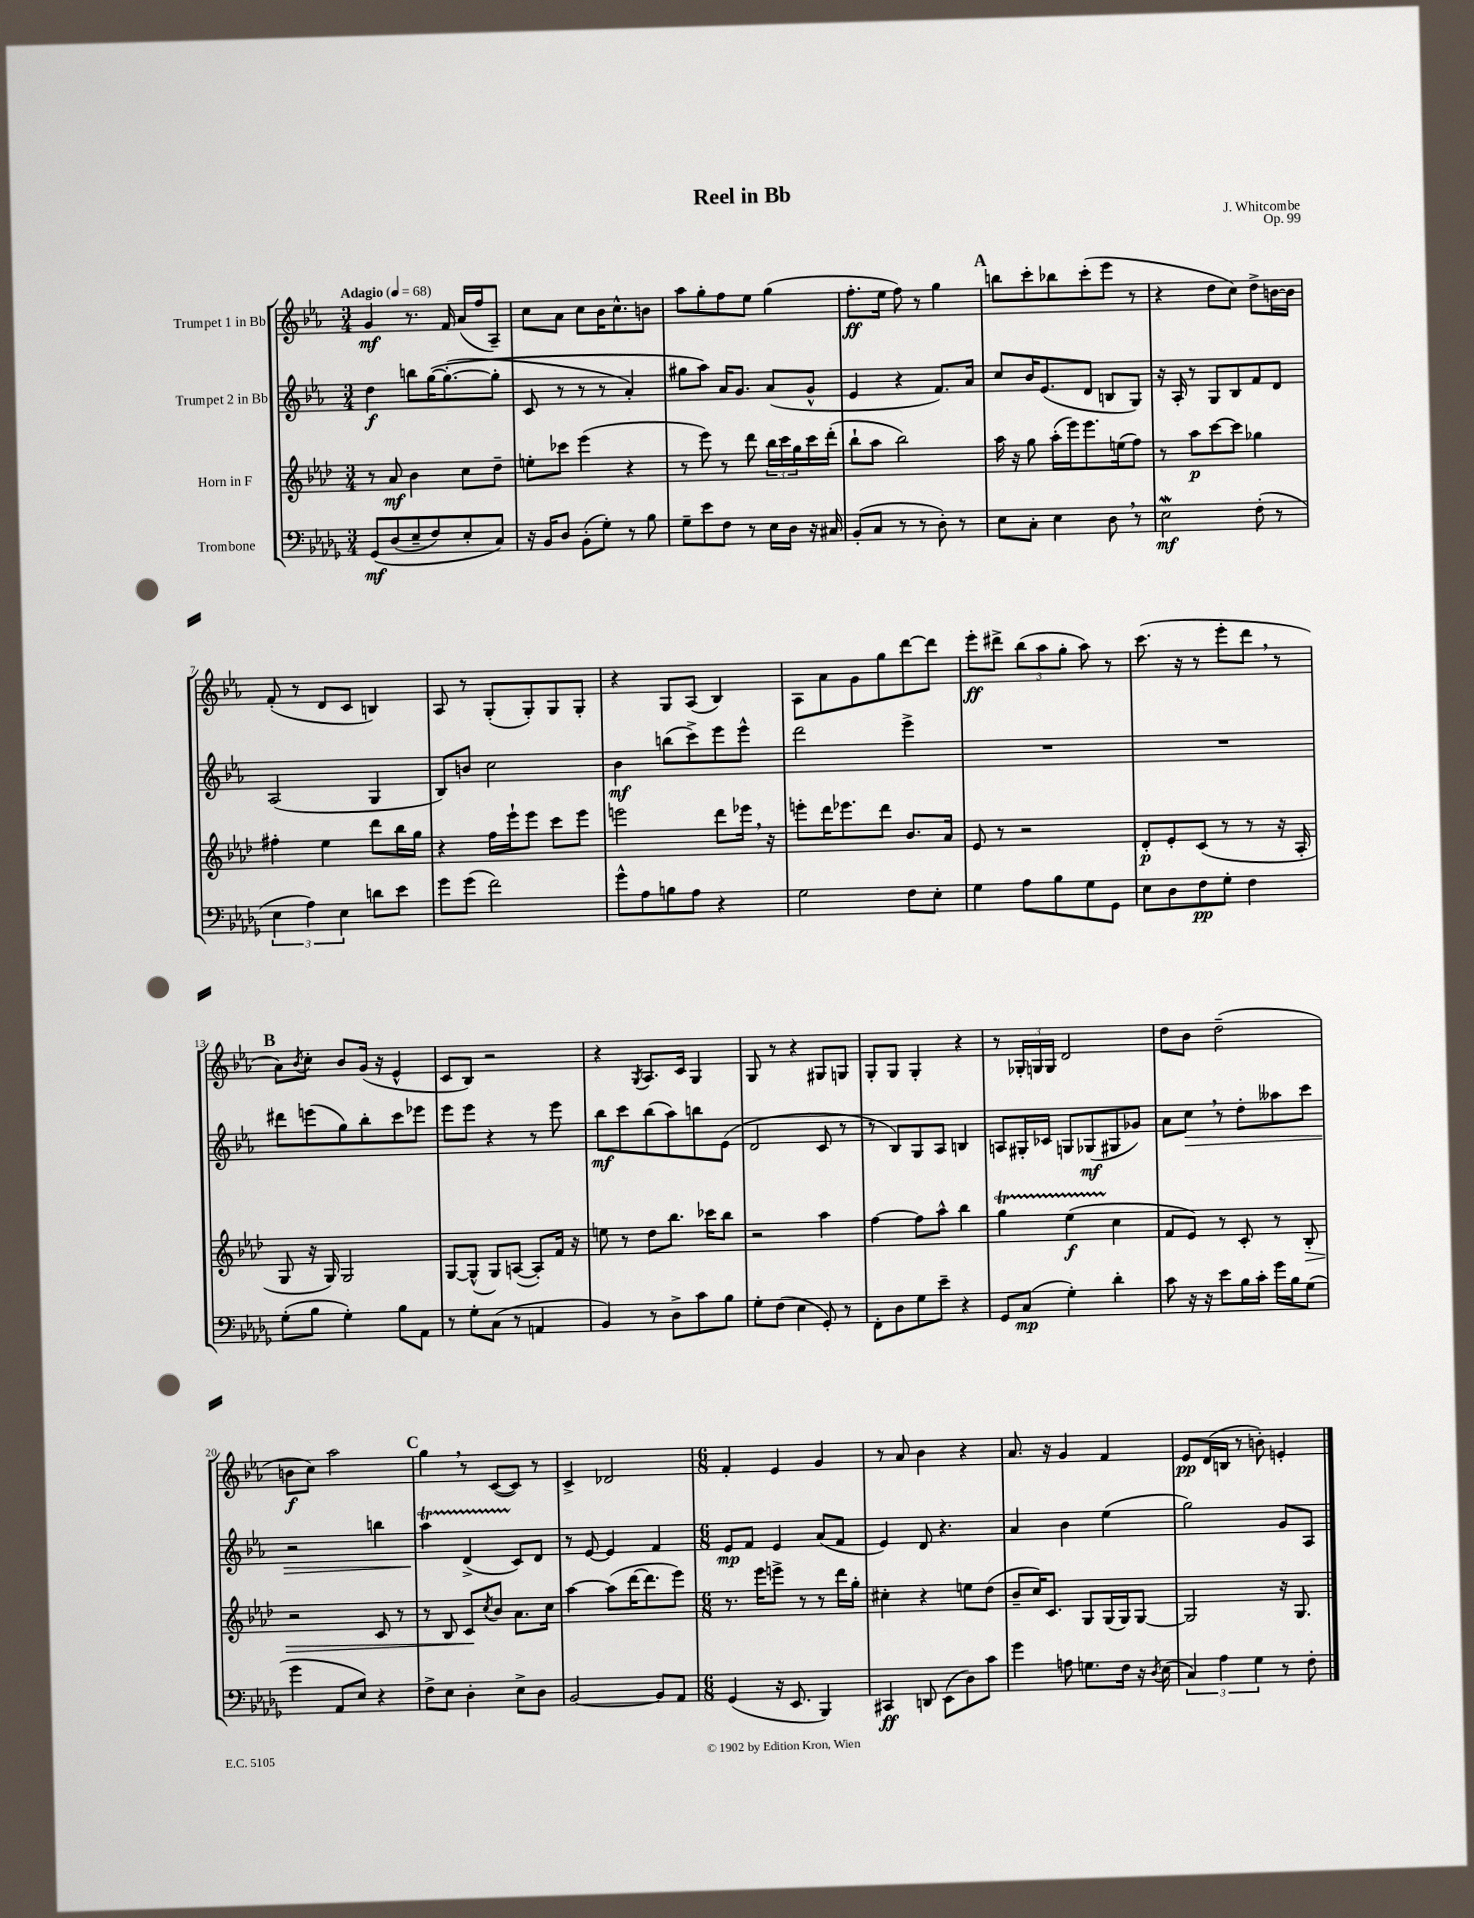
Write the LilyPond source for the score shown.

\header { title = "Reel in Bb" composer = "J. Whitcombe" opus = "Op. 99" }
<<
\new StaffGroup <<
\new Staff = "s0" \with { instrumentName = "Trumpet 1 in Bb" } {
    \clef treble \key ees \major \numericTimeSignature \time 3/4 \tempo "Adagio" 4 = 68
    g'4\mf r8. f'16 aes'16( f''16 aes8--) |
    c''8 aes'8 c''8 bes'16 c''8.-^ b'8 |
    aes''8 g''8-. f''8 ees''8 g''4( |
    f''8.-.\ff ees''16 f''8) r8 g''4 |
    \mark \markup { \bold "A" } b''8 c'''8-. bes''8 c'''8-.( ees'''8 r8 |
    r4 d''8 c''8) d''8-> b'16~ b'16 |
    f'8-.( r8 d'8 c'8 b4) |
    aes8 r8 g8-.( g8-.) g8 g8-. |
    r4 g8 aes8( bes4) |
    aes8 aes'8 g'8 g''8 d'''8~ d'''8 |
    ees'''8-.\ff dis'''8-> \tuplet 3/2 { bes''8( aes''8 g''8-. } aes''8) r8 |
    c'''8.( r16 r8 ees'''8-. d'''8 \breathe r8 |
    \mark \markup { \bold "B" } aes'8) \acciaccatura { bes'8 } c''8-. bes'8 g'16( r16 ees'4-^ |
    c'8 bes8) r2 |
    r4 \acciaccatura { g8 } aes8. c'16 g4 |
    g8 r8 r4 gis8 g8 |
    g8-. g8 g4-. r4 |
    r8 \tuplet 3/2 { ges16-. g16 g16 } d'2 |
    d''8 bes'8 d''2--( |
    b'8\f c''8) aes''2 |
    \mark \markup { \bold "C" } g''4 \breathe r8 c'8~( c'8) r8 |
    c'4-> des'2 |
    \numericTimeSignature \time 6/8 f'4-. ees'4 g'4 |
    r8 aes'8 bes'4 r4 |
    aes'8. r16 g'4 f'4 |
    ees'8\pp d'16( b16 r8 b'8-.) e'4-. \bar "|." |
}
\new Staff = "s1" \with { instrumentName = "Trumpet 2 in Bb" } {
    \clef treble \key ees \major \numericTimeSignature \time 3/4
    d''4\f b''8 g''16~\( g''8.~-.( g''8-. |
    c'8 r8 r8 r8 aes'4-.) |
    gis''8 aes''8\) aes'16 g'8. aes'8( g'8-^ |
    ees'4 r4 f'8.) aes'16 |
    \mark \markup { \bold "A" } c''8 bes'16 ees'8.( d'8 b8 g8) |
    r16 aes16-. r8 g8 bes8 f'8 d'8 |
    aes2( g4 |
    bes8) b'8 c''2 |
    bes'4\mf b''8( c'''8->) ees'''8 ees'''8-^ |
    d'''2 ees'''4-> |
    R2. |
    R2. |
    \mark \markup { \bold "B" } dis'''8 e'''8( g''8) bes''8-. c'''8 ees'''8 |
    ees'''8 ees'''8 r4 r8 ees'''8 |
    bes''8\mf c'''8 bes''8( aes''8) b''8 ees'8( |
    d'2 c'8 r8 |
    r8 bes8) g8 aes8 b4 |
    a8 gis16-. ces'16 g8 ges8\mf( gis8 ges'8) |
    aes'8 c''8\> \breathe r8 d''8-. aeses''8 c'''8 |
    r2 b''4 |
    \mark \markup { \bold "C" } aes''4\startTrillSpan\! d'4->( c'8\stopTrillSpan) d'8 |
    r8 ees'8~ ees'4 f'4 |
    \numericTimeSignature \time 6/8 ees'8\mp f'8 ees'4 aes'8( f'8 |
    ees'4) d'8 r4. |
    aes'4 bes'4 ees''4( |
    g''2) g'8 aes8 \bar "|." |
}
\new Staff = "s2" \with { instrumentName = "Horn in F" } {
    \clef treble \key aes \major \numericTimeSignature \time 3/4
    r8 aes'8\mf bes'4 c''8 des''8-- |
    e''8-. ces'''8 ees'''4( r4 |
    r8 ees'''8) r8 des'''8 \tuplet 3/2 { bes''16 c'''16 g''16 } c'''16 des'''16-.( |
    bes''8-! aes''8 bes''2) |
    \mark \markup { \bold "A" } aes''16 r16 g''8 aes''16-.( ees'''16) ees'''8. e''16( f''8) |
    r8 aes''8\p c'''8~ c'''8 ges''4 |
    fis''4-. ees''4 des'''8 bes''16 g''16 |
    r4 f''16 ees'''16-! ees'''8 c'''8 ees'''8 |
    e'''2 des'''8 ees'''16 \breathe r16 |
    e'''8-. des'''16 ees'''8. des'''8 bes'8. aes'16 |
    ees'8 r8 r2 |
    des'8-.\p ees'8-. c'8( r8 r8 r16 aes16-. |
    \mark \markup { \bold "B" } g8 r16 g16) g2 |
    g8~ g8-^( g8) a8~( a8-.) f'16 r16 |
    e''8 r8 des''8 bes''8. ces'''16 bes''8 |
    r2 aes''4 |
    f''4~ f''8 aes''8-^ bes''4 |
    g''4\startTrillSpan ees''4\f( c''4\stopTrillSpan |
    f'8 ees'8) r8 c'8-. r8 bes8-.\> |
    r2 c'8 r8 |
    \mark \markup { \bold "C" } r8 bes8 c'8\! \acciaccatura { c''8 } bes'8 aes'8. c''16 |
    aes''4~ aes''8( des'''16~ des'''8. ees'''8) |
    \numericTimeSignature \time 6/8 r8. ees'''16 e'''8-> r8 r8 des'''16 g''16-. |
    cis''4-. r4 e''8 des''8( |
    bes'8-- c''16) c'8. g8 g16( g16) g8~ |
    g2 r16 g8. \bar "|." |
}
\new Staff = "s3" \with { instrumentName = "Trombone" } {
    \clef bass \key des \major \numericTimeSignature \time 3/4
    ges,8\mf\( des8( ees8-- f8) ees8-. c8\) |
    r16 bes,16 des8 bes,8-.( ges8-.) r8 bes8 |
    ges8-- ees'8 f8 r8 ees16 des16 r16 cis16 |
    bes,8-.( c8 r8 r8 des8-.) r8 |
    \mark \markup { \bold "A" } ees8 c8-. ees4 des8 \breathe r8 |
    ees2\mordent\mf f8-.( r8 |
    \tuplet 3/2 { ees4 aes4) ees4 } d'8 ees'8 |
    ges'8 ges'8( f'2) |
    ges'8-^ aes8 b8 aes8 r4 |
    ges2 f8 ees8-. |
    ges4 aes8 bes8 ges8 ges,8 |
    ees8 des8 f8\pp ges8-. f4 |
    \mark \markup { \bold "B" } ges8-.( bes8 ges4-.) bes8 aes,8 |
    r8 ges8-. c8( r8 a,4 |
    bes,4) r8 des8-> c'8 bes8 |
    ges8-. f8( ees4 ges,8-.) r8 |
    f,8-. des8 ges8 ees'8-- r4 |
    ges,8 c8\mp( ges4-.) des'4-. |
    c'8 r16 r16 ees'8 bes16 c'16-. ges'16 bes16 ges8( |
    ges'4 aes,8 ees8) r4 |
    \mark \markup { \bold "C" } f8-> ees8 des4-. ees8-> des8 |
    bes,2~ bes,8 aes,8 |
    \numericTimeSignature \time 6/8 ges,4( r16 ees,8. bes,,4) |
    cis,4\ff d,8 ees,8( des8) c'8 |
    ges'4 a8 g8. f16 r16 \acciaccatura { des8 } ees16( |
    \tuplet 3/2 { c4) aes4 ges4 } r8 f8-. \bar "|." |
}
>>
>>
